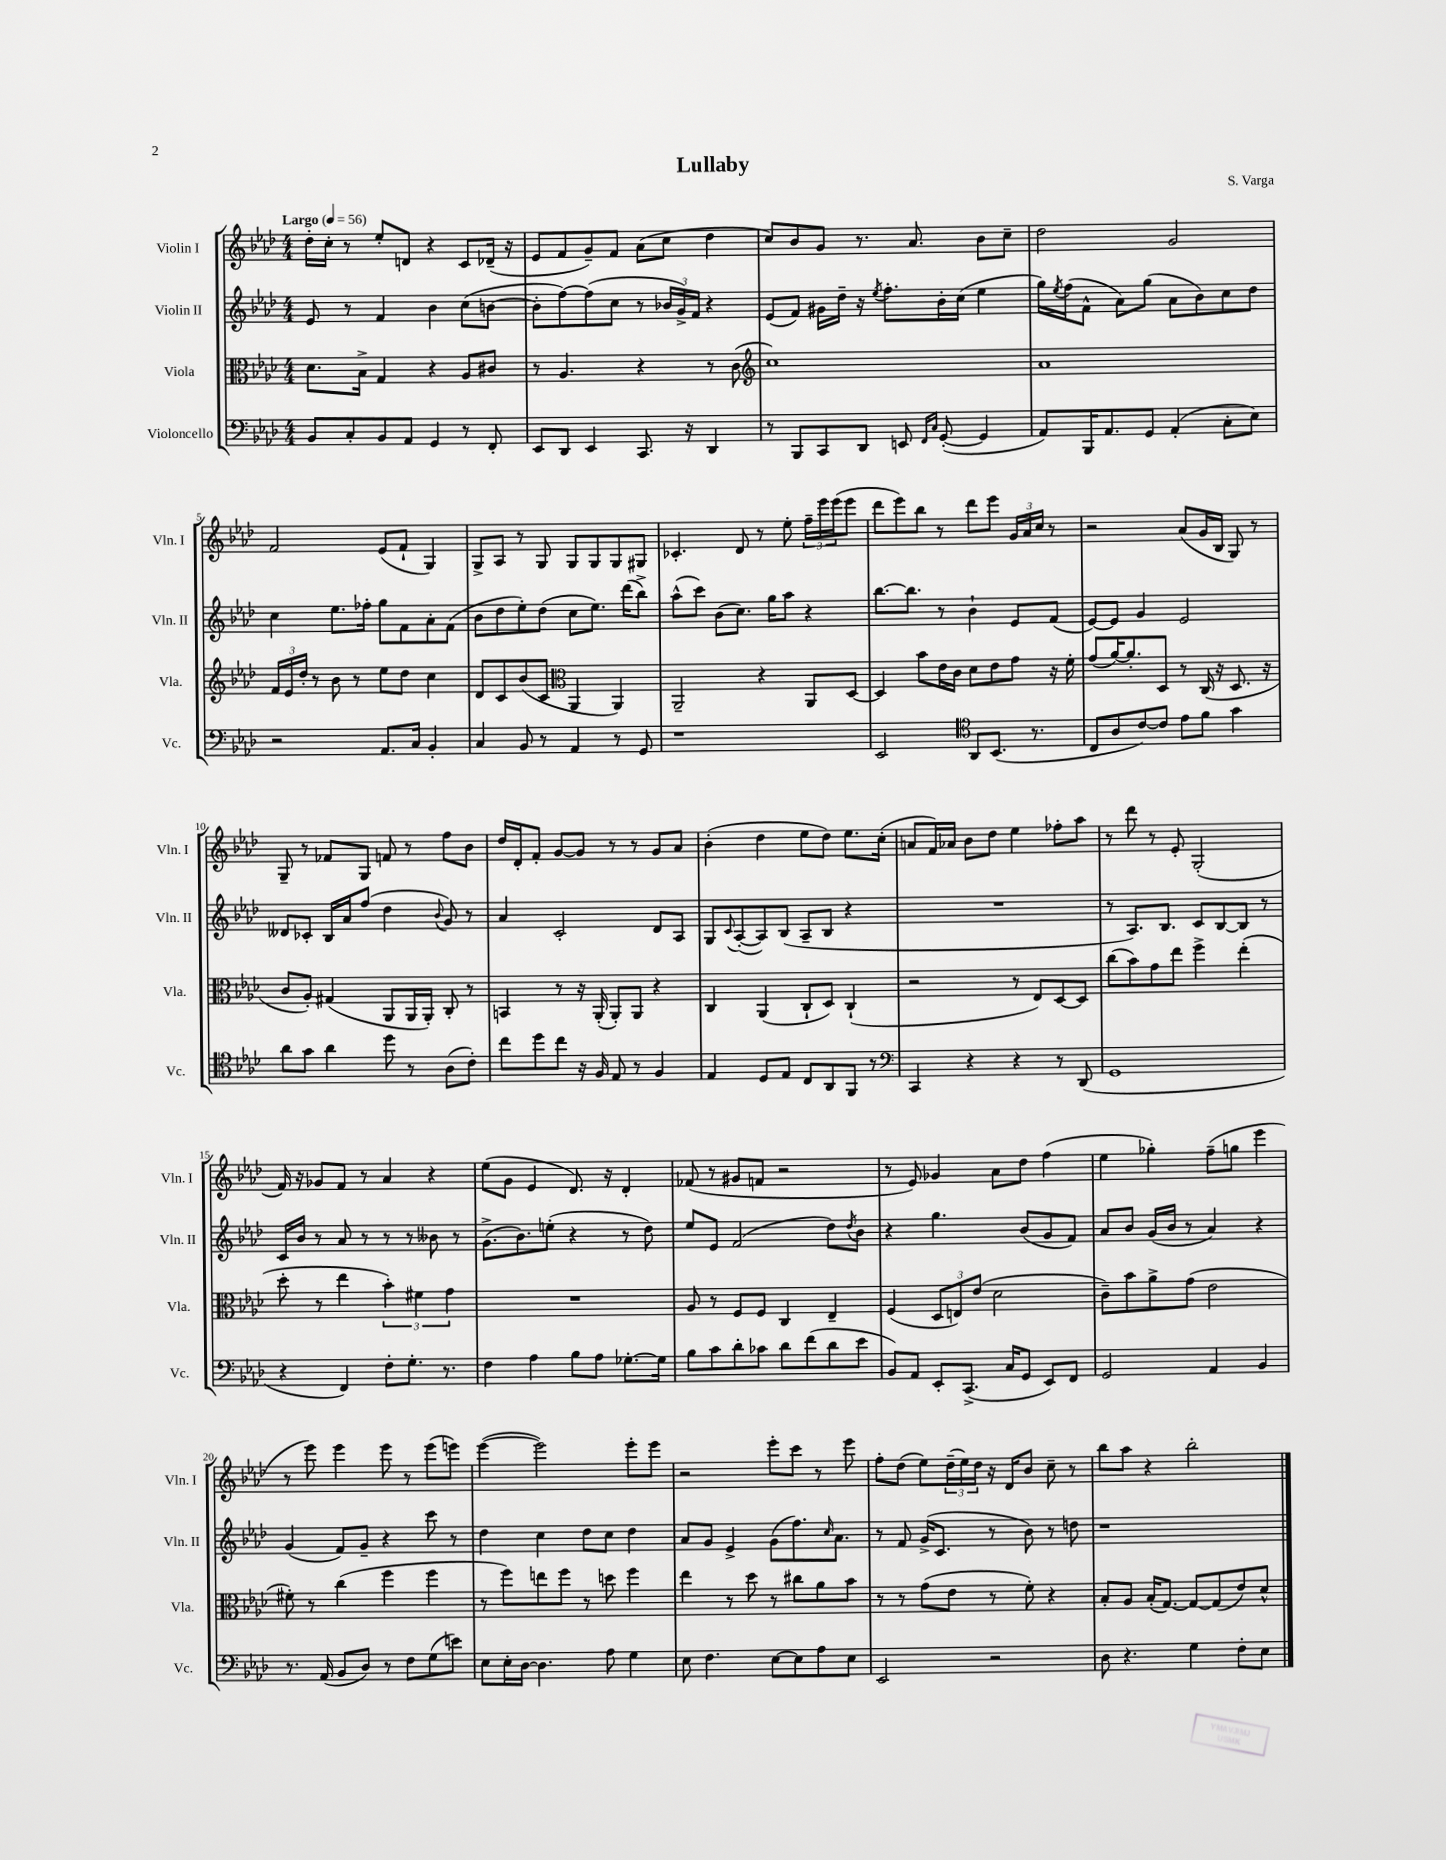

**kern	**kern	**kern	**kern
*part4	*part3	*part2	*part1
*staff4	*staff3	*staff2	*staff1
*I"Violoncello	*I"Viola	*I"Violin II	*I"Violin I
*I'Vc.	*I'Vla.	*I'Vln. II	*I'Vln. I
*clefF4	*clefC3	*clefG2	*clefG2
*k[b-e-a-d-]	*k[b-e-a-d-]	*k[b-e-a-d-]	*k[b-e-a-d-]
*M4/4	*M4/4	*M4/4	*M4/4
*MM56	*MM56	*MM56	*MM56
=1	=1	=1	=1
!	!	!	!LO:TX:a:B:t=Largo
8BB-/L	8.d-\L	8e-/	16dd-'\LL
.	.	.	16cc'\JJ
8C'/	.	8r	8r
.	16B-^\Jk	.	.
8BB-/	4G/	4f/	8ee-'/L
8AA-/J	.	.	8dn/J
4GG/	4r	4b-\	4r
8r	8A-/L	(8cc\L	8c/L
8FF'/	8c#X/J	[8bn\J	(16d-X~/Jk
.	.	.	16r
=2	=2	=2	=2
8EE-/L	8r	8b'\L]	8e-/L
8DD-/J	4.A-/	[8ff\)	8f/
4EE-/	.	(8ff\]	8g~/)
.	.	8cc\J	8f/J
8.CC/	4r	8r	(8a-\L
.	.	24b-X/LL	8cc\J
.	.	24g^/)	.
16r	.	.	.
.	.	24f/JJ	.
4DD-/	8r	4r	4dd-\
.	(8c\	.	.
=3	=3	=3	=3
*	*clefG2	*	*
8r	1cc)	(8e-/L	8cc/L)
8BBB-/L	.	8f/J)	8b-/
8CC/	.	16g#X\LL	8g/J
.	.	16dd-~\JJ	.
8DD-/J	.	16r	8.r
.	.	8qee-/	.
.	.	8.ff'\L	.
8EEn/	.	.	.
.	.	.	8.a-/
16qqFF/LL	.	.	.
16qqC/JJ	.	.	.
([8GG'/	.	16b-'\L	.
.	.	(16cc\JJ	.
4GG/]	.	4ee-\	8b-\L
.	.	.	8cc~\J
=4	=4	=4	=4
8AA-/L)	1a-	16gg\LL)	2dd-\
.	.	8qee-/	.
.	.	(16ff\J	.
16BBB-/K	.	8f^^\J	.
8.AA-/	.	.	.
.	.	8a-\L)	.
8GG/J	.	(8gg\J	.
(4AA-'/	.	8a-\L	2g/
.	.	8b-\)	.
8C'\L	.	8cc\	.
8E-\J)	.	8dd-\J	.
!!LO:LB:g=z
=5	=5	=5	=5
2r	24f/LL	4cc\	2f/
.	24e-/	.	.
.	24dd-'/JJ	.	.
.	8r	.	.
.	8b-\	8.ee-\L	.
.	8r	.	.
.	.	16ff-X'\Jk	.
8.AA-/L	8ee-\L	8gg\L	(8e-/L
.	8dd-\J	8f\	8f`/J
16C/Jk	.	.	.
4BB-'/	4cc\	8a-'\	4G/)
.	.	(8f\J	.
=6	=6	=6	=6
4C/	8d-/L	8b-\L	8G^/L
.	8c/	8dd-\	8A-/J
8BB-/	(8b-/	8ee-'\)	8r
8r	8c/J	(8dd-\J	8G/
*	*clefC3	*	*
4AA-/	4AA-/	8cc\L	8G/L
.	.	8.ee-\J)	8G/
8r	4AA-/)	.	8G/
.	.	(16ddd-\KL	.
8GG/	.	8bb-^\J)	8G#X/J
=7	=7	=7	=7
1r	2AA-~/	(8aa-^^\L	4.c-X'/
.	.	8ccc\J)	.
.	.	(8b-\L	.
.	.	8.cc\J)	8d-/
.	4r	.	8r
.	.	16gg\KL	.
.	.	8aa-\J	8ee-'\
.	8AA-/L	4r	24ff~\LL
.	.	.	24eee-\
.	.	.	(24eee-\J
.	[8D-/J	.	8eee-\J
=8	=8	=8	=8
2EE-/	4D-/]	[8.bb-\L	8ddd-\L
.	.	.	8eee-\)
.	.	8.bb-\J]	.
.	8b-\L	.	8bb-\J
.	16e-\L	8r	8r
.	16c\JJ	.	.
*clefC4	*	*	*
8AA-/L	8d-\L	4b-`\	8ddd-\L
(8.BB-/J	8e-\	.	8eee-\J
.	8g\J	8e-/L	24g/LL
.	.	.	24a-/
8.r	.	.	.
.	.	.	24cc/JJ
.	16r	(8f/J	8r
.	16f'\	.	.
=9	=9	=9	=9
8C/L	(8g/L	[8e-/L)	2r
8A-/	[16a-/K)	8e-/J]	.
.	8.a-'/]	.	.
[8c/)	.	4g/	.
8c/J]	8D-/J	.	.
8e-\L	8r	2e-/	(8a-/L
8f\J	(16C/	.	16g/L
.	16r	.	16B-/JJ
4g\	8.D-/	.	8G/)
.	.	.	8r
.	16r	.	.
!!LO:LB:g=z
=10	=10	=10	=10
8a-\L	8c/L	8d--X/L	8G~/
8g\J	8A-'/J)	8c-X'/J	8r
4a-\	(4G#X/	16B-/LL	8f-X/L
.	.	16a-/J	.
.	.	(8ff/J	8G/J
8dd-\	8AA-/L	4dd-\	8fn/
8r	16AA-/L	.	8r
.	16AA-'/JJ)	.	.
.	.	8qqb-/	.
(8A-\L	8C'/	8g/)	8ff\L
8c'\J)	8r	8r	8b-\J
=11	=11	=11	=11
8cc\L	4BBn/	4a-/	16dd-/LL
.	.	.	16d-'/J
8dd-\	.	.	8f'/J
8cc\J	8r	2c'/	[8g/L
16r	16r	.	8g/J]
16F/	(16AA-'/	.	.
8E-/	8AA-'/L)	.	8r
8r	8AA-/J	.	8r
4F/	4r	8d-/L	8g/L
.	.	8A-/J	8a-/J
=12	=12	=12	=12
4E-/	4C/	8G/L	(4b-'\
.	.	8qqc/	.
.	.	([8A-'/	.
8D-/L	(4AA-/	8A-/])	4dd-\
8E-/J	.	(8B-/J	.
8C/L	8C`/L	8A-~/L	8ee-\L
8AA-/	8D-/J)	8B-/J	8dd-\J)
8FF/J	(4C`/	4r	8.ee-\L
8r	.	.	.
.	.	.	(16cc'\Jk
=13	=13	=13	=13
*clefF4	*	*	*
4CC/	2r	1r	8an/L
.	.	.	16f/L)
.	.	.	16a-X/JJ
4r	.	.	8b-\L
.	.	.	8dd-\J
4r	8r	.	4ee-\
.	8E-/L)	.	.
8r	[8D-/	.	8ff-X'\L
(8DD-/	8D-/J]	.	8aa-\J
=14	=14	=14	=14
1GG	(8cc\L	8r	8r
.	8b-\)	8.A-/L)	8ddd-\
.	8g\	.	8r
.	.	8.B-/J	.
.	8ee-\J	.	8e-'/
.	4ff^\	8c/L	(2G'/
.	.	[8B-/	.
.	(4ee-'\	8B-/J]	.
.	.	8r	.
!!LO:LB:g=z
=15	=15	=15	=15
4r	8dd-'\	16c/LL	16f/)
.	.	16b-/JJ	16r
.	8r	8r	8g-X/L
4FF/)	4ee-\	8a-/	8f/J
.	.	8r	8r
8F'\L	6b-'\)	8r	4a-/
8.G'\J	.	8r	.
.	6f#X\	.	.
.	.	8b--X\	4r
8.r	.	.	.
.	6g\	.	.
.	.	8r	.
=16	=16	=16	=16
4F\	1r	(8.g^\L	(8ee-\L
.	.	.	8g\J
.	.	8.b-\)	.
4A-\	.	.	4e-/
.	.	(8een'\J	.
8B-\L	.	4r	8.d-/)
8A-\J	.	.	.
.	.	.	16r
[8.G-X'\L	.	8r	4d-'/
.	.	8dd-\)	.
16G-\Jk]	.	.	.
=17	=17	=17	=17
8B-\L	8A-/	8ee-/L	(8f-X/
8c\	8r	8e-/J	8r
8d-'\	8F/L	(2f/	8g#X/L
8c-X\J	8F/J	.	8fn/J
8d-\L	4C/	.	2r
(8f\	.	.	.
8d-\	4E-~/	8dd-\L)	.
.	.	8qdd-/	.
8e-\J	.	8b-\J	.
=18	=18	=18	=18
8BB-/L)	(4F/	4r	8r
8AA-/J	.	.	8e-/)
8EE-'/L	12D-/L	4.gg\	4g-X/
.	12En/)	.	.
(8.CC^/J	.	.	.
.	(12e-/J	.	.
.	2d-\	.	8a-\L
16C/KL	.	.	.
8GG/J	.	(8b-/L	8dd-\J
8EE-/L)	.	8g/	(4ff\
8FF/J	.	8f/J)	.
=19	=19	=19	=19
2GG/	8c~\L)	8a-/L	4ee-\
.	8b-\	8b-/J	.
.	8a-^\	(16g/LL	4gg-X'\)
.	.	16b-/JJ	.
.	(8g\J	8r	.
4AA-/	2e-\	4a-/)	(8ff~\L
.	.	.	8ggn\J
4BB-/	.	4r	4eee-\
!!LO:LB:g=z
=20	=20	=20	=20
8.r	8f#X'\)	(4g/	8r
.	8r	.	8eee-\)
(16AA-/	.	.	.
8BB-/L	(4cc\	8f/L)	4eee-\
8D-/J)	.	8g~/J	.
8r	4ff\	4r	8eee-\
8F\L	.	.	8r
(8G\	4ff\	8ccc\	(8eee-\L
8en\J)	.	8r	8eeen\J)
=21	=21	=21	=21
8E-\L	8r	4dd-\	([4eee-\
16E-'\L	8ff\L)	.	.
[16D-\JJ	.	.	.
4.D-\]	8een\	4cc\	2eee-\])
.	8ff\J	.	.
.	8r	8dd-\L	.
8A-\	8ddn\	8cc\J	.
4G\	4ff\	4dd-\	8eee-'\L
.	.	.	8eee-\J
=22	=22	=22	=22
8E-\	4ee-\	8a-/L	2r
4.F\	.	8g/J	.
.	8r	4e-^/	.
.	8dd-\	.	.
[8E-\L	8r	(8g\L	8eee-'\L
8E-\]	8cc#X\L	8.ff\)	8ccc\J
8A-\	8a-\	.	8r
.	.	16qqcc/	.
.	.	8.a-\J	.
8E-\J	8b-\J	.	8eee-\
=23	=23	=23	=23
2EE-/	8r	8r	8ff'\L
.	8r	8f/	(8dd-\J
.	(8g\L	(16g^/KL	8ee-\L)
.	.	8.c/J	.
.	8e-\J	.	(24dd-~\L
.	.	.	24ee-\)
.	.	.	24dd-\JJ
2r	8r	8r	16r
.	.	.	16d-/KL
.	8f'\)	8b-\)	8b-/J
.	4r	8r	8cc~\
.	.	8ddn\	8r
=24	=24	=24	=24
8D-\	8B-'/L	1r	8bb-\L
4.r	8A-/J	.	8aa-\J
.	(16B-'/KL	.	4r
.	[8.G/J)	.	.
4G\	8G/L_	.	2bb-'\
.	(8G/]	.	.
8F'\L	8e-/)	.	.
8E-\J	8d-^^/J	.	.
==	==	==	==
*-	*-	*-	*-
